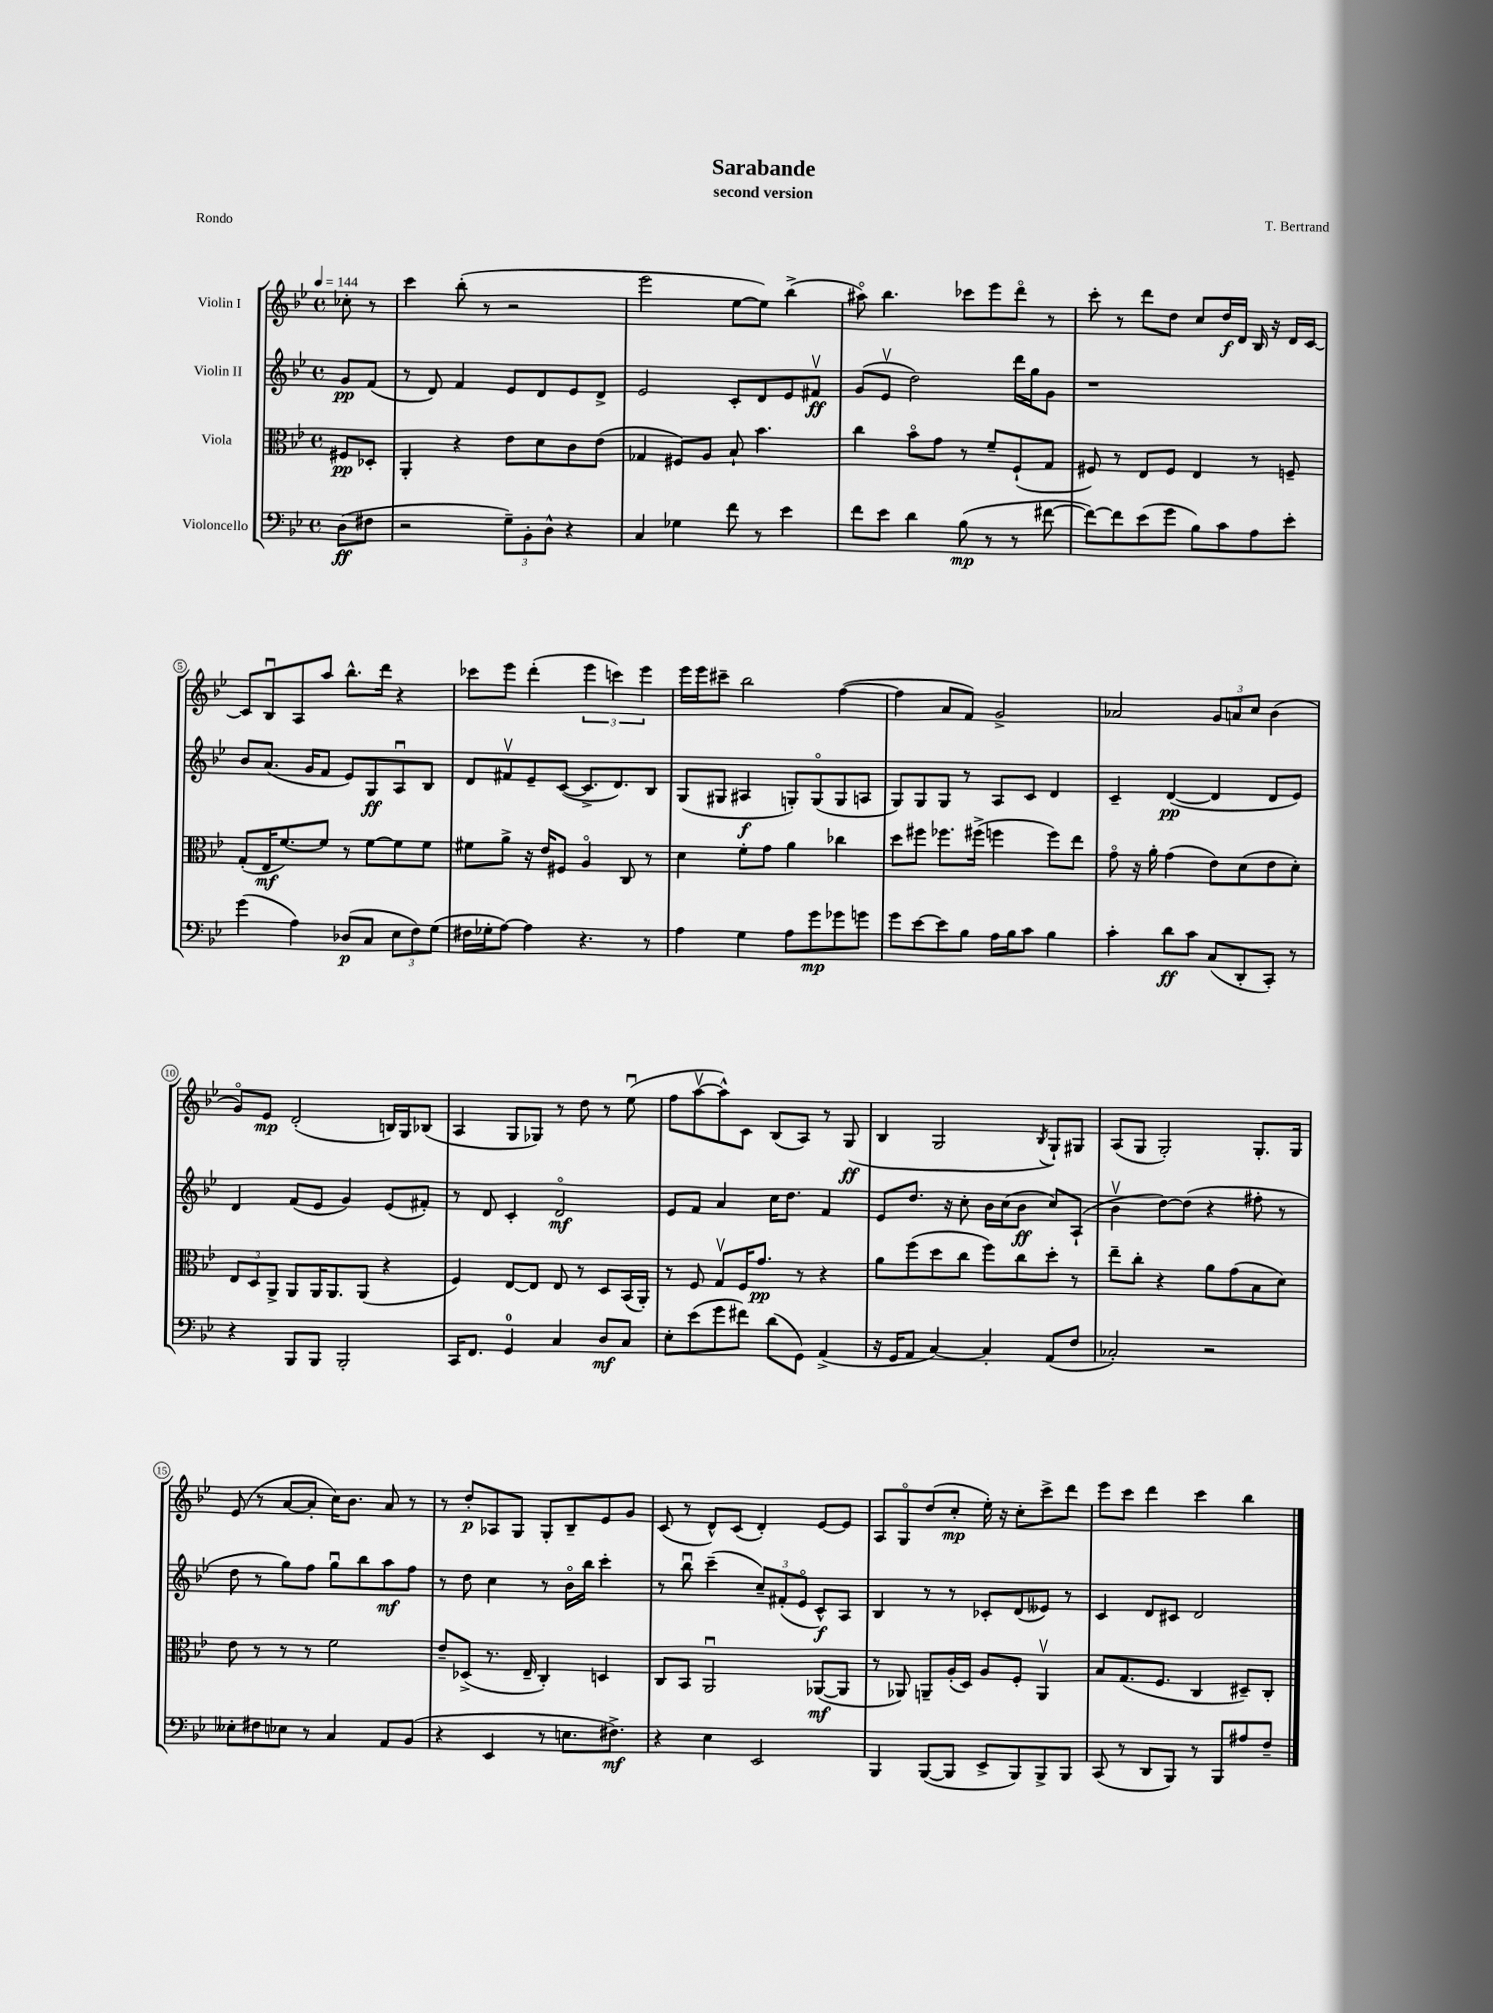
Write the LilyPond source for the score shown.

\header { title = "Sarabande" composer = "T. Bertrand" subtitle = "second version" piece = "Rondo" }
<<
\new StaffGroup <<
\new Staff = "s0" \with { instrumentName = "Violin I" } {
    \clef treble \key bes \major \defaultTimeSignature \time 4/4 \partial 4 \tempo 4 = 144
    ces''8-. r8 |
    c'''4 bes''8-.( r8 r2 |
    ees'''2 ees''8~ ees''8) bes''4->( |
    ais''8\flageolet) bes''4. ces'''8 ees'''8 d'''8\flageolet r8 |
    c'''8-. r8 d'''8 d''8 c''8 d''16\f d'16 bes16 r16 d'16 c'16~ |
    c'8 bes8\downbow a8 a''8 bes''8.-^ d'''16 r4 |
    ces'''8 ees'''8 d'''4-.( \tuplet 3/2 { ees'''4 c'''4) ees'''4 } |
    ees'''16 ees'''16 cis'''8-- bes''2 f''4~( |
    f''4 a'8 f'8) g'2-> |
    aes'2 \tuplet 3/2 { g'8 a'8 c''8 } bes'4( |
    g'8\flageolet) ees'8\mp d'2-.( b16) g16 bes8( |
    a4 g8 ges8) r8 d''8 r8 ees''8\downbow( |
    f''8 a''8~\upbow a''8-^) c'8 bes8( a8) r8 g8\ff( |
    bes4 g2 \acciaccatura { bes8 } g8-!) gis8 |
    a8( g8 g2-.) g8.-. g16 |
    ees'8( r8 a'8~ a'8-. c''16) bes'8. a'8 r8 |
    r8 d''8-.\p aes8 g8 g8-. bes8-- ees'8 g'8 |
    c'8( r8 d'8-^) c'8( d'4-.) ees'8~ ees'8 |
    a8 g8\flageolet d''8( c''8-.\mp ees''16-.) r16 c''8-. c'''8-> d'''8 |
    ees'''8 c'''8 d'''4 c'''4 bes''4 \bar "|." |
}
\new Staff = "s1" \with { instrumentName = "Violin II" } {
    \clef treble \key bes \major \defaultTimeSignature \time 4/4 \partial 4
    g'8\pp f'8( |
    r8 d'8) f'4 ees'8 d'8 ees'8 d'8-> |
    ees'2 c'8-. d'8 ees'8 fis'8\upbow\ff |
    g'8( ees'8\upbow d''2) d'''16 g''16 g'8 |
    r1 |
    bes'8 a'8.( g'16 f'8 ees'8) g8\ff a8\downbow bes8 |
    d'8 fis'8\upbow ees'8-- c'8~( c'8.-> d'8.) bes8 |
    g8( gis8 ais4\f g8-.) g8\flageolet( g8 a8 |
    g8) g8 g8 r8 a8 c'8 d'4 |
    c'4-- d'4~\pp( d'4 d'8 ees'8) |
    d'4 f'8( ees'8 g'4) ees'8( fis'8-.) |
    r8 d'8 c'4-. d'2\flageolet\mf |
    ees'8 f'8 a'4 c''16 d''8. f'4 |
    ees'8 d''8. r16 c''8-. bes'16 c''16( bes'8\ff c''8) a8-!( |
    bes'4\upbow d''8~) d''8( r4 fis''8-. r8 |
    d''8 r8 g''8) f''8 g''8\downbow bes''8 a''8\mf f''8 |
    r8 d''8 c''4 r8 bes'16\flageolet bes''16 c'''4-. |
    r8 bes''8\downbow c'''4--( \tuplet 3/2 { c''8--) fis'8-.( ees'8\flageolet } c'8-^\f) a8 |
    bes4 r8 r8 ces'8-. d'8( eeses'8) r8 |
    c'4 d'8 cis'8 d'2 \bar "|." |
}
\new Staff = "s2" \with { instrumentName = "Viola" } {
    \clef alto \key bes \major \defaultTimeSignature \time 4/4 \partial 4
    fis8\pp des8-. |
    a,4-. r4 ees'8 d'8 c'8 ees'8( |
    ges4 fis8) a8 bes8-! bes'4. |
    c''4 bes'8\flageolet g'8 r8 f'8-- f8-!( g8 |
    fis8) r8 ees8 fis8 ees4 r8 f8-- |
    g8-.( ees16\mf f'8.~) f'8 r8 f'8~ f'8 f'8 |
    fis'8 a'8-> r16 ees'16 fis8 a4\flageolet c8 r8 |
    d'4 f'8-. g'8 a'4 ces''4 |
    d''8 fis''8 fes''8. fis''16->( f''4 f''8) ees''8 |
    g'8\flageolet r16 a'16-. g'4( ees'8) d'8( ees'8 d'8-.) |
    \tuplet 3/2 { ees8 d8 a,8-> } a,8 a,16 a,8. a,8( r4 |
    f4) ees8~ ees8 ees8 r8 d8 bes,16( a,16-.) |
    r8 f8 g8\upbow f16 g'8.\pp r8 r4 |
    a'8 f''8( d''8 c''8 f''8) c''8 d''8-. r8 |
    ees''8-- c''8-. r4 a'8 g'8( bes8 d'8) |
    ees'8 r8 r8 r8 f'2 |
    ees'8-- des8->( r8. ees16-- c4-.) d4 |
    c8 bes,8 a,2\downbow aes,8~\mf( aes,8 |
    r8 aes,8) a,8-- a16-.( d16) a8 f8-. a,4\upbow |
    bes8 g8.( f8. c4 dis8--) c8-. \bar "|." |
}
\new Staff = "s3" \with { instrumentName = "Violoncello" } {
    \clef bass \key bes \major \defaultTimeSignature \time 4/4 \partial 4
    d8\ff( fis8 |
    r2 \tuplet 3/2 { g8--) bes,8-. d8-^ } r4 |
    c4 ges4 f'8 r8 ees'4 |
    f'8 ees'8 d'4 bes8\mp( r8 r8 fis'8~ |
    fis'8~) fis'8 ees'8( g'8 bes8) c'8 a8 ees'8-. |
    g'4( a4) des8\p( c8 \tuplet 3/2 { ees8 f8) g8( } |
    fis16 ges16-. a8~) a4 r4. r8 |
    a4 g4 a8 g'8\mp ges'8 g'8 |
    g'8 ees'8~ ees'8 bes8 a16 bes16 c'8 bes4 |
    c'4-. d'8\ff c'8 c8( d,8-. c,8-.) r8 |
    r4 bes,,8 bes,,8 bes,,2-. |
    c,16 f,8. g,4-0 c4 d8\mf c8 |
    ees8-. ees'8( g'8 fis'8) d'8( g,8) a,4->( |
    r16 g,16 a,8 c4~) c4-. a,8( f8 |
    ces2-.) r2 |
    eeses8-. fis8 ees8 r8 c4 a,8 bes,8( |
    r4 ees,4 r8 e8. fis8.->\mf) |
    r4 ees4 ees,2 |
    bes,,4 bes,,8~( bes,,8 ees,8-> bes,,8) bes,,8-> bes,,8 |
    c,8( r8 d,8 bes,,8) r8 bes,,8 ais8 f8-- \bar "|." |
}
>>
>>
\layout { \context { \Score \override BarNumber.stencil = #(make-stencil-circler 0.1 0.3 ly:text-interface::print) } }
